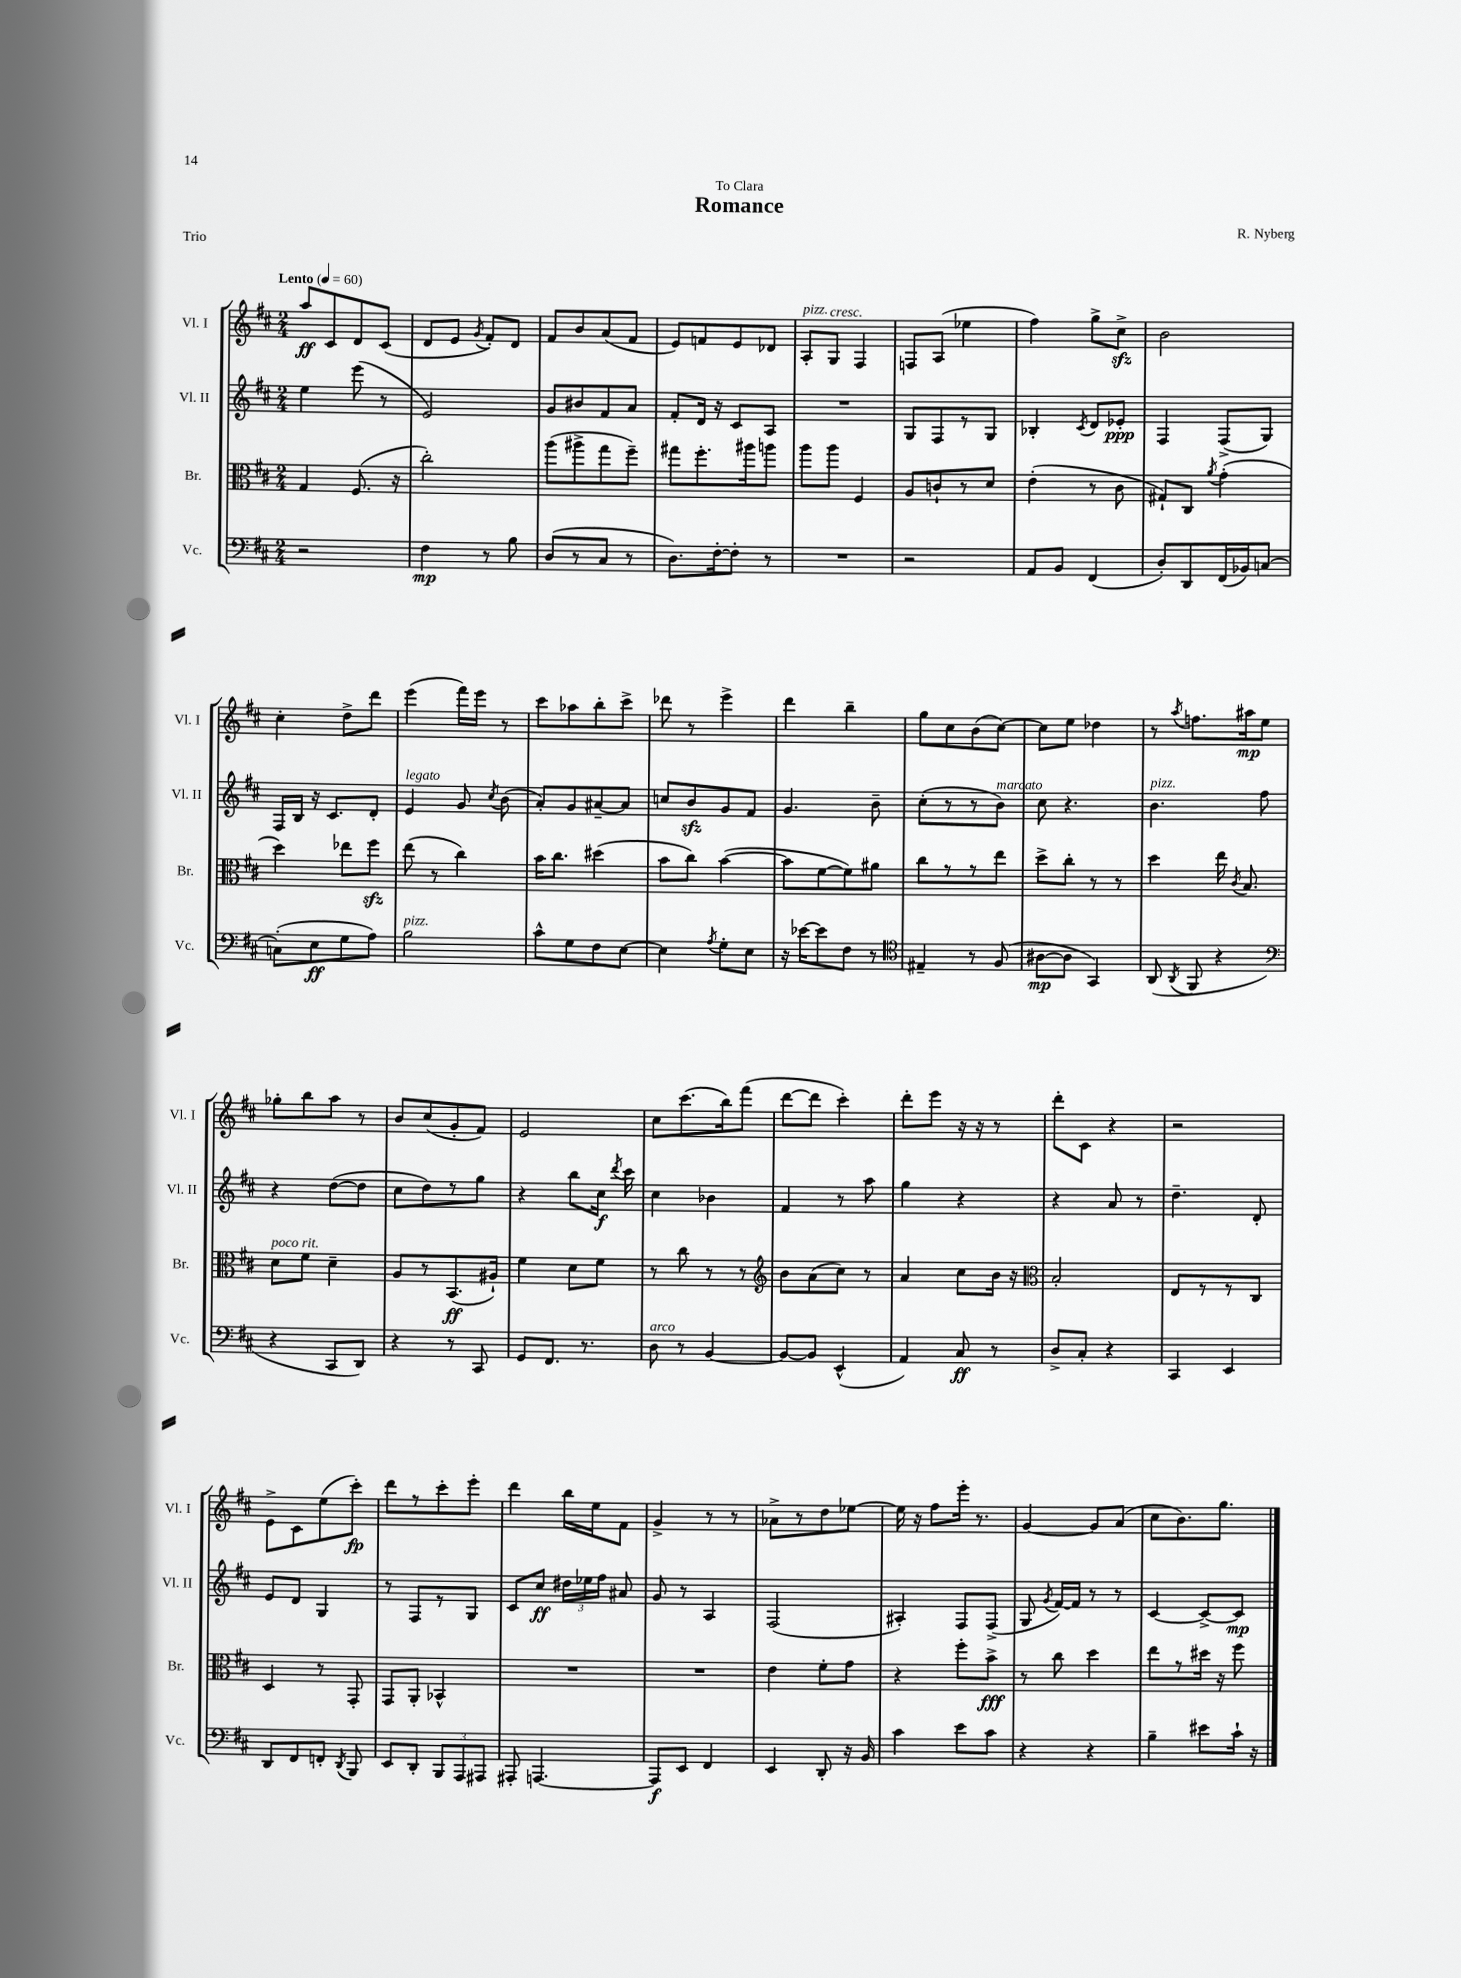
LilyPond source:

\header { title = "Romance" composer = "R. Nyberg" dedication = "To Clara" piece = "Trio" }
<<
\new StaffGroup <<
\new Staff = "s0" \with { instrumentName = "Vl. I" shortInstrumentName = "Vl. I" } {
    \clef treble \key d \major \numericTimeSignature \time 2/4 \tempo "Lento" 4 = 60
    \autoBeamOff a''8[\ff cis'8 d'8 cis'8]( |
    d'8[ e'8] \acciaccatura { g'8 } fis'8[-.) d'8] |
    fis'8[ b'8 a'8( fis'8] |
    e'8[) f'8 e'8 des'8] |
    a8[-.^\markup { \italic "pizz." } g8]^\markup { \italic "cresc." } fis4 |
    f8[ a8]( ees''4 |
    fis''4) g''8[-> cis''8]->\sfz |
    b'2 |
    cis''4-. d''8[-> d'''8] |
    e'''4( fis'''16[) e'''16] r8 |
    cis'''8[ aes''8 b''8-. cis'''8]-> |
    des'''8 r8 e'''4-> |
    d'''4 b''4-- |
    g''8[ cis''8 b'8( cis''8]~) |
    cis''8[ e''8] des''4 |
    r8 \acciaccatura { a''8 } f''8.[ ais''16\mp e''8] |
    ges''8[-. b''8 a''8] r8 |
    b'8[ cis''8( g'8-. fis'8]) |
    e'2 |
    cis''8[ cis'''8.( b''16) fis'''8]( |
    d'''8[~ d'''8] cis'''4-.) |
    d'''8[-. e'''8] r16 r16 r8 |
    d'''8[-. cis'8] r4 |
    r2 |
    e'8[-> cis'8 e''8( cis'''8]-.\fp) |
    d'''8[ r8 cis'''8-. e'''8]-. |
    d'''4 b''16[ e''16 fis'8] |
    g'4-> r8 r8 |
    aes'8[-> r8 d''8 ees''8]~ |
    ees''16 r16 fis''8[ e'''16]-. r8. |
    g'4~ g'8[ a'8]( |
    cis''8[ b'8.) g''8.] \bar "|." |
}
\new Staff = "s1" \with { instrumentName = "Vl. II" shortInstrumentName = "Vl. II" } {
    \clef treble \key d \major \numericTimeSignature \time 2/4
    \autoBeamOff e''4 e'''8( r8 |
    e'2) |
    g'8[ bis'8 fis'8 a'8] |
    fis'8[-. d'16] r16 cis'8[ a8] |
    R2 |
    g8[ fis8 r8 g8] |
    bes4-. \acciaccatura { cis'8 } d'8[ ees'8]-.\ppp |
    fis4 fis8[->( g8]) |
    fis16[ b16] r16 cis'8.[ d'8]-. |
    e'4^\markup { \italic "legato" } g'8 \acciaccatura { cis''8 } b'8( |
    a'8[-.) g'8 ais'8~-- ais'8] |
    c''8[ b'8\sfz g'8 fis'8] |
    g'4. b'8-- |
    cis''8[-.( r8 r8 b'8]^\markup { \italic "marcato" }) |
    cis''8 r4. |
    b'4.^\markup { \italic "pizz." } fis''8 |
    r4 d''8[~( d''8] |
    cis''8[ d''8) r8 g''8] |
    r4 b''8[ cis''16]\f \acciaccatura { d'''8 } cis'''16 |
    cis''4 bes'4 |
    fis'4 r8 a''8 |
    g''4 r4 |
    r4 a'8 r8 |
    d''4.-- d'8-. |
    e'8[ d'8] g4 |
    r8 fis8[ r8 g8] |
    cis'8[ cis''8]\ff \tuplet 3/2 { dis''16[ ees''16 fis''16] } ais'8 |
    g'8 r8 a4 |
    fis2( |
    ais4-.) fis8[ fis8]->( |
    g8 \acciaccatura { g'8 } fis'16[~) fis'16] r8 r8 |
    cis'4~ cis'8[~-> cis'8]\mp \bar "|." |
}
\new Staff = "s2" \with { instrumentName = "Br." shortInstrumentName = "Br." } {
    \clef alto \key d \major \numericTimeSignature \time 2/4
    \autoBeamOff g4 fis8.( r16 |
    cis''2-.) |
    a''8[( ais''8-> g''8 fis''8]--) |
    gis''8[ fis''8.-. ais''16 a''8] |
    a''8[ a''8] fis4 |
    a8[ c'8-! r8 d'8] |
    e'4-.( r8 cis'8 |
    gis8[-!) cis8] \acciaccatura { a'8 } g'4-.( |
    d''4) ees''8[ fis''8]\sfz |
    e''8( r8 cis''4) |
    b'16[ cis''8.] dis''4( |
    b'8[ cis''8]) b'4~( |
    b'8[ fis'8~ fis'8) ais'8] |
    cis''8[ r8 r8 e''8] |
    d''8[-> cis''8]-. r8 r8 |
    d''4 e''16 \acciaccatura { cis'8 } b8. |
    d'8[^\markup { \italic "poco rit." } fis'8] d'4-- |
    a8[ r8 b,8.\ff( ais16]-!) |
    fis'4 d'8[ fis'8] |
    r8 cis''8 r8 r8 |
    \clef treble b'8[ a'8( cis''8]) r8 |
    a'4 cis''8[ b'16] r16 |
    \clef alto b2-. |
    e8[ r8 r8 cis8] |
    d4 r8 g,8-. |
    g,8[ a,8]-. bes,4-^ |
    R2 |
    R2 |
    e'4 fis'8[-. g'8] |
    r4 fis''8[-. b'8]->\fff |
    r8 cis''8 d''4 |
    e''8[ r8 dis''16] r16 fis''8 \bar "|." |
}
\new Staff = "s3" \with { instrumentName = "Vc." shortInstrumentName = "Vc." } {
    \clef bass \key d \major \numericTimeSignature \time 2/4
    \autoBeamOff r2 |
    fis4\mp r8 b8 |
    d8[( r8 cis8] r8 |
    d8.[) fis16~-. fis8]-. r8 |
    R2 |
    r2 |
    a,8[ b,8] fis,4( |
    d8[-.) d,8 fis,16( bes,16) c8]~ |
    c8[-.( e8\ff g8 a8]) |
    b2^\markup { \italic "pizz." } |
    cis'8[-^ g8 fis8 e8]~ |
    e4 \acciaccatura { a8 } g8[-. e8] |
    r16 ees'16[~ ees'8 fis8] r8 |
    \clef tenor eis4-- r8 fis8( |
    ais8[~\mp ais8] g,4) |
    a,8( \acciaccatura { a,8 } fis,8 r4 |
    \clef bass r4 cis,8[ d,8]) |
    r4 r8 cis,8 |
    g,8[ fis,8.] r8. |
    d8^\markup { \italic "arco" } r8 b,4~ |
    b,8[~ b,8] e,4-^( |
    a,4) cis8\ff r8 |
    d8[-> cis8]-. r4 |
    cis,4 e,4 |
    d,8[ fis,8 f,8]-. \acciaccatura { d,8 } b,,8 |
    e,8[ d,8]-. \tuplet 3/2 { b,,8[ a,,8 ais,,8] } |
    ais,,8-. a,,4.~ |
    a,,8[\f e,8] fis,4 |
    e,4 d,8-. r16 b,16 |
    cis'4 e'8[ cis'8] |
    r4 r4 |
    b4-- eis'8[ cis'16]-! r16 \bar "|." |
}
>>
>>
\layout { \context { \Score \remove "Bar_number_engraver" } }
